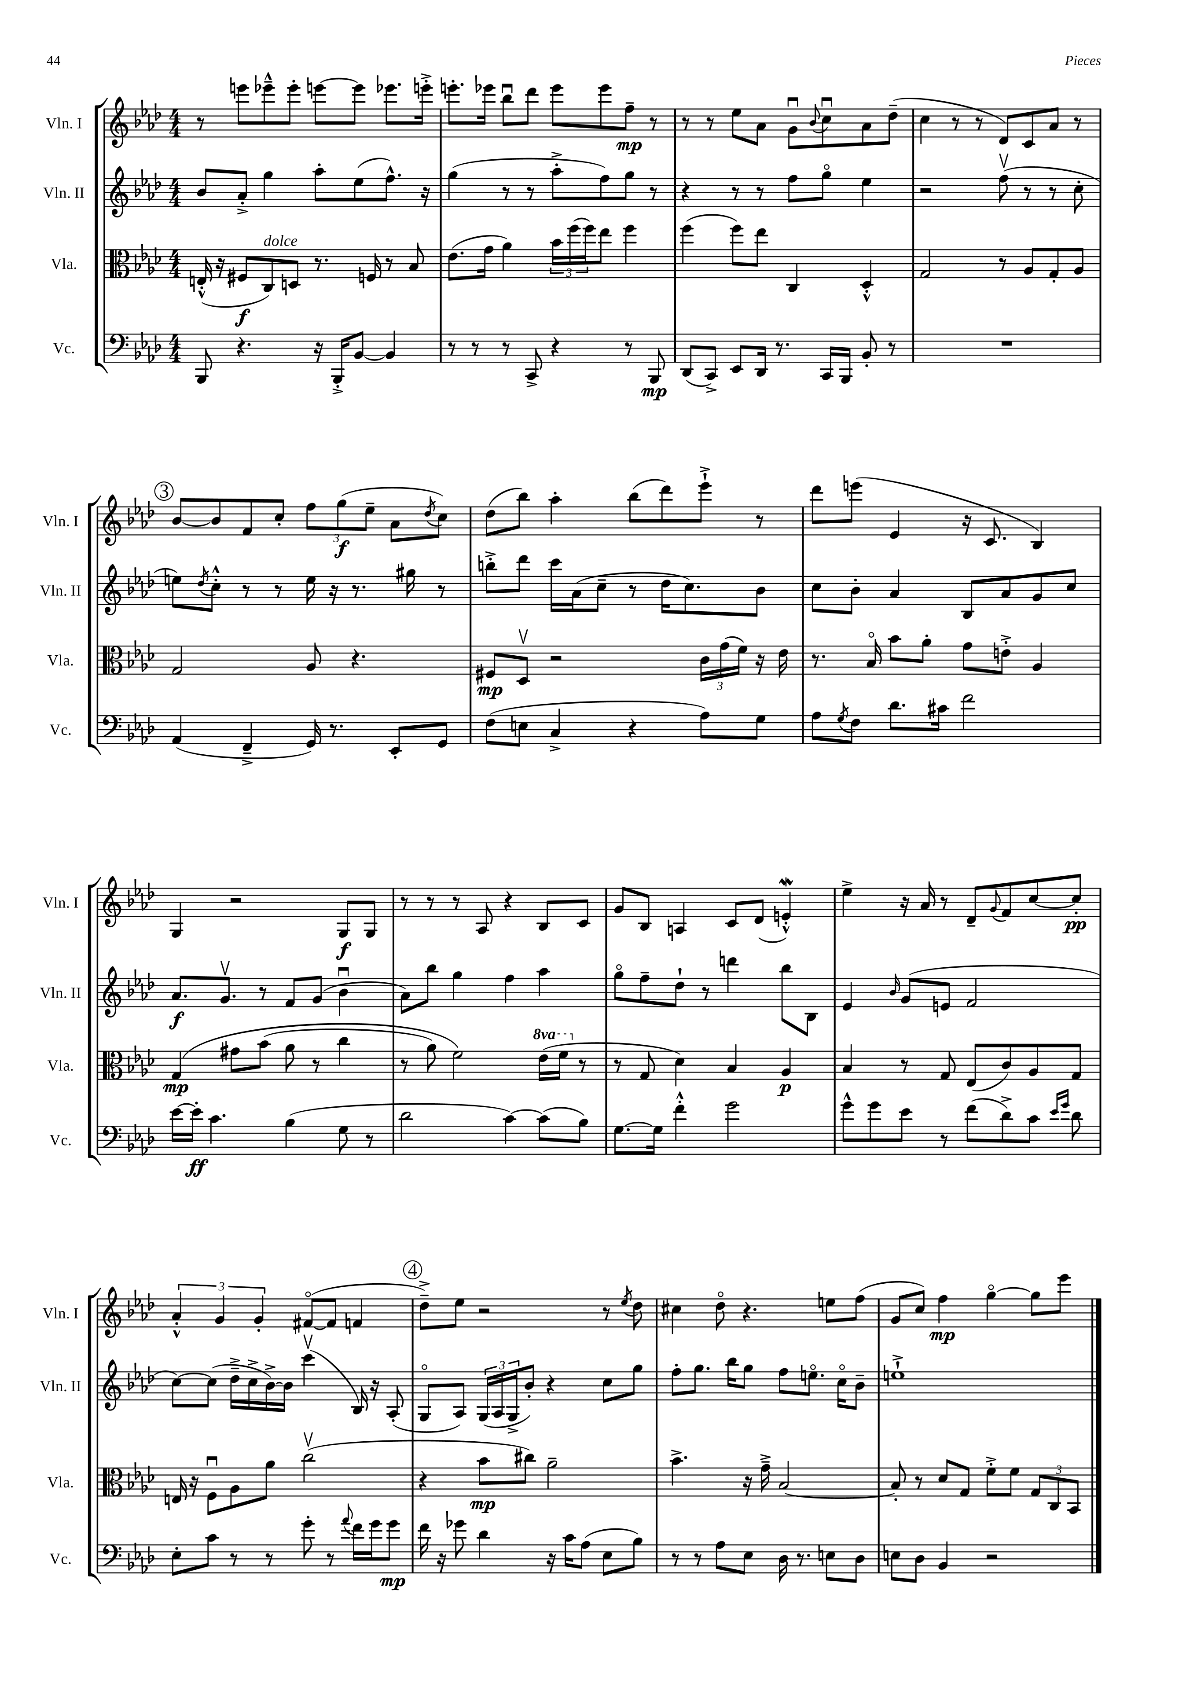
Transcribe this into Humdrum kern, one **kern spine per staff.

**kern	**kern	**kern	**kern
*staff4	*staff3	*staff2	*staff1
*clefF4	*clefC3	*clefG2	*clefG2
*k[b-e-a-d-]	*k[b-e-a-d-]	*k[b-e-a-d-]	*k[b-e-a-d-]
*M4/4	*M4/4	*M4/4	*M4/4
8BBB-/	(16E'^^/	8b-/L	8r
.	16r	.	.
4.r	8F#/L	8a-'^/J	8eee\L
.	8C/)	4gg\	8eee-~^^\
.	8D/J	.	8eee-'\J
16r	8.r	8aa-'\L	[8eee\L
16BBB-'^/LK	.	.	.
[8BB-/J	.	(8ee-\	8eee\]J
.	16F/	.	.
4BB-/]	8r	8.ff^^\J)	8.eee-\L
.	8B-/	.	.
.	.	16r	16eee'^\Jk
=	=	=	=
8r	(8.e-\L	(4gg\	8.eee'\L
8r	.	.	.
.	16g\Jk	.	16eee-\Jk
8r	4a-\)	8r	8bb-u\L
8CC^/	.	8r	8ddd-\J
4r	24b-\LL	8aa-'^\L	8eee-\L
.	(24ff\	.	.
.	24ff\J)	.	.
.	8ee-\J	8ff\)	8eee-\
8r	4ff\	8gg\J	8ff~\J
8BBB-/	.	8r	8r
=	=	=	=
(8DD-/L	(4ff\	4r	8r
8CC^/J)	.	.	8r
8EE-/L	8ff\L)	8r	8ee-\L
16DD-/Jk	8ee-\J	8r	8a-\J
8.r	.	.	.
.	4C/	8ff\L	8gu\L
.	.	.	8qqb-/
16CC/LL	.	8ggo\J	8ccu\
16BBB-/JJ	.	.	.
8BB-'/	4D-'^^/	4ee-\	8a-\
8r	.	.	(8dd-~\J
=	=	=	=
1r	2G/	2r	4cc\
.	.	.	8r
.	.	.	8r
.	8r	(8ffv\	8d-/L)
.	8A-/L	8r	8c/
.	8G'/	8r	8a-/J
.	8A-/J	8cc'\	8r
=	=	=	=
(4AA-/	2G/	8ee\L)	[8b-/L
.	.	8qdd-/	.
.	.	8cc'^^\J	8b-/]
4FF~^/	.	8r	8f/
.	.	8r	8cc'/J
16GG/)	8A-/	16ee\	12ff\L
8.r	.	16r	.
.	.	.	(12gg\
.	4.r	8.r	.
.	.	.	12ee-~\J
8EE-'/L	.	.	8a-\L
.	.	16gg#\	.
.	.	.	8qdd-/
8GG/J	.	8r	8cc\J)
=	=	=	=
(8F\L	8F#/L	8bb'^\L	(8dd-\L
8E\J	8D-v/J	8ddd-\J	8bb-\J)
4C^/	2r	16ccc\LL	4aa-'\
.	.	(16a-\J	.
.	.	8cc~\J	.
4r	.	8r	(8bb-\L
.	.	16dd-\LK	8ddd-\)
.	.	8.cc\)	.
8A-\L)	24c\LL	.	8eee-`^\J
.	(24g\	.	.
.	24f\JJ)	.	.
8G\J	16r	8b-\J	8r
.	16e-\	.	.
=	=	=	=
8A-\L	8.r	8cc\L	8ddd-\L
8qG/	.	.	.
8F\J	.	8b-'\J	(8eee\J
.	16B-o/	.	.
8.d-\L	8b-\L	4a-/	4e-/
.	8a-'\J	.	.
16c#\Jk	.	.	.
2f\	8g\L	8B-/L	16r
.	.	.	8.c/
.	8e'^\J	8a-/	.
.	4A-/	8g/	4B-/)
.	.	8cc/J	.
=	=	=	=
[16e-\LL	&(4G/	8.a-/L	4G/
16e-'\]JJ	.	.	.
4.c\	.	.	.
.	.	8.gv/J	.
.	8g#\L	.	2r
.	(8b-\J	8r	.
(4B-\	8a-\	8f/L	.
.	8r	(8g/J	.
8G\	4cc\	4b-u\	8G/L
8r	.	.	8G/J
=	=	=	=
2d-\	8r	8a-\L)	8r
.	8a-\)	8bb-\J	8r
.	2f\&)	4gg\	8r
.	.	.	8A-/
[4c\)	.	4ff\	4r
(8c\]L	(16ee-\LL	4aa-\	8B-/L
.	16ff\JJ	.	.
8B-\J)	8r	.	8c/J
=	=	=	=
[8.G\L	8r	8ggo\L	8g/L
.	8G/	8ff~\	8B-/J
16G\]Jk	.	.	.
4f'^^\	4d-\)	8dd-`\J	4A/
.	.	8r	.
2g\	4B-/	4ddd\	8c/L
.	.	.	(8d-/J
.	4A-/	8bb-\L	4e'^^/)
.	.	8B-\J	.
=	=	=	=
8g^^\L	4B-/	4e-/	4ee-^\
8g\	.	.	.
.	.	16qqb-/	.
8e-\J	8r	(8g/L	16r
.	.	.	16a-/
8r	8G/	8e/J	8r
(8f\L	(8E-/L	2f/	8d-~/L
.	.	.	8qqg/
8d-^\)	8c/)	.	8f/
8c\J	8A-/	.	[8cc/
16qqe-/LL	.	.	.
16qqg/JJ	.	.	.
8d-\	8G/J	.	8cc'/]J
=	=	=	=
8E-'\L	16E/	[8cc\L)	6a-'^^/
.	16r	.	.
8c\J	8Fu\L	(8cc\]J	.
.	.	.	6g/
8r	8A-\	16dd-~^\LL	.
.	.	16cc^\	.
.	.	.	6g'/
8r	8a-\J	[16b-^\)	.
.	.	16b-\]JJ	.
8g'\	(2ccv\	(4cccv\	([8f#o/L
8r	.	.	8f#/]J
8qqa-/	.	.	.
16f\LL	.	16B-/)	4f/
16g\J	.	16r	.
8g\J	.	(8A-'/	.
=	=	=	=
16f\	4r	8Go/L	8dd-~^\L)
16r	.	.	.
8g-\	.	8A-/J)	8ee-\J
4d-\	8b-\L	(24G/LL	2r
.	.	24A-/	.
.	.	24G^/J	.
.	8cc#\J)	8b-'/J)	.
16r	2a-~\	4r	.
16c\LK	.	.	.
(8A-\J	.	.	.
8E-\L	.	8cc\L	8r
.	.	.	8qee-/
8B-\J)	.	8gg\J	8dd-\
=	=	=	=
8r	4.b-^\	8ff'\L	4cc#\
8r	.	8.gg\J	.
8A-\L	.	.	8dd-o\
.	.	16bb-\LK	.
8E-\J	16r	8gg\J	4.r
.	16g~^\	.	.
16D-\	[2B-/	8ff\L	.
8.r	.	.	.
.	.	8.eeo\J	.
8E\L	.	.	8ee\L
.	.	16cco\LK	.
8D-\J	.	8b-~\J	(8ff\J
=	=	=	=
8E\L	8B-'/]	1ee`^	8g/L
8D-\J	8r	.	8cc/J)
4BB-/	8d-/L	.	4ff\
.	8G/J	.	.
2r	8f'^\L	.	[4ggo\
.	8f\J	.	.
.	12G/L	.	8gg\]L
.	12C/	.	.
.	.	.	8eee-\J
.	12BB-/J	.	.
==	==	==	==
*-	*-	*-	*-
